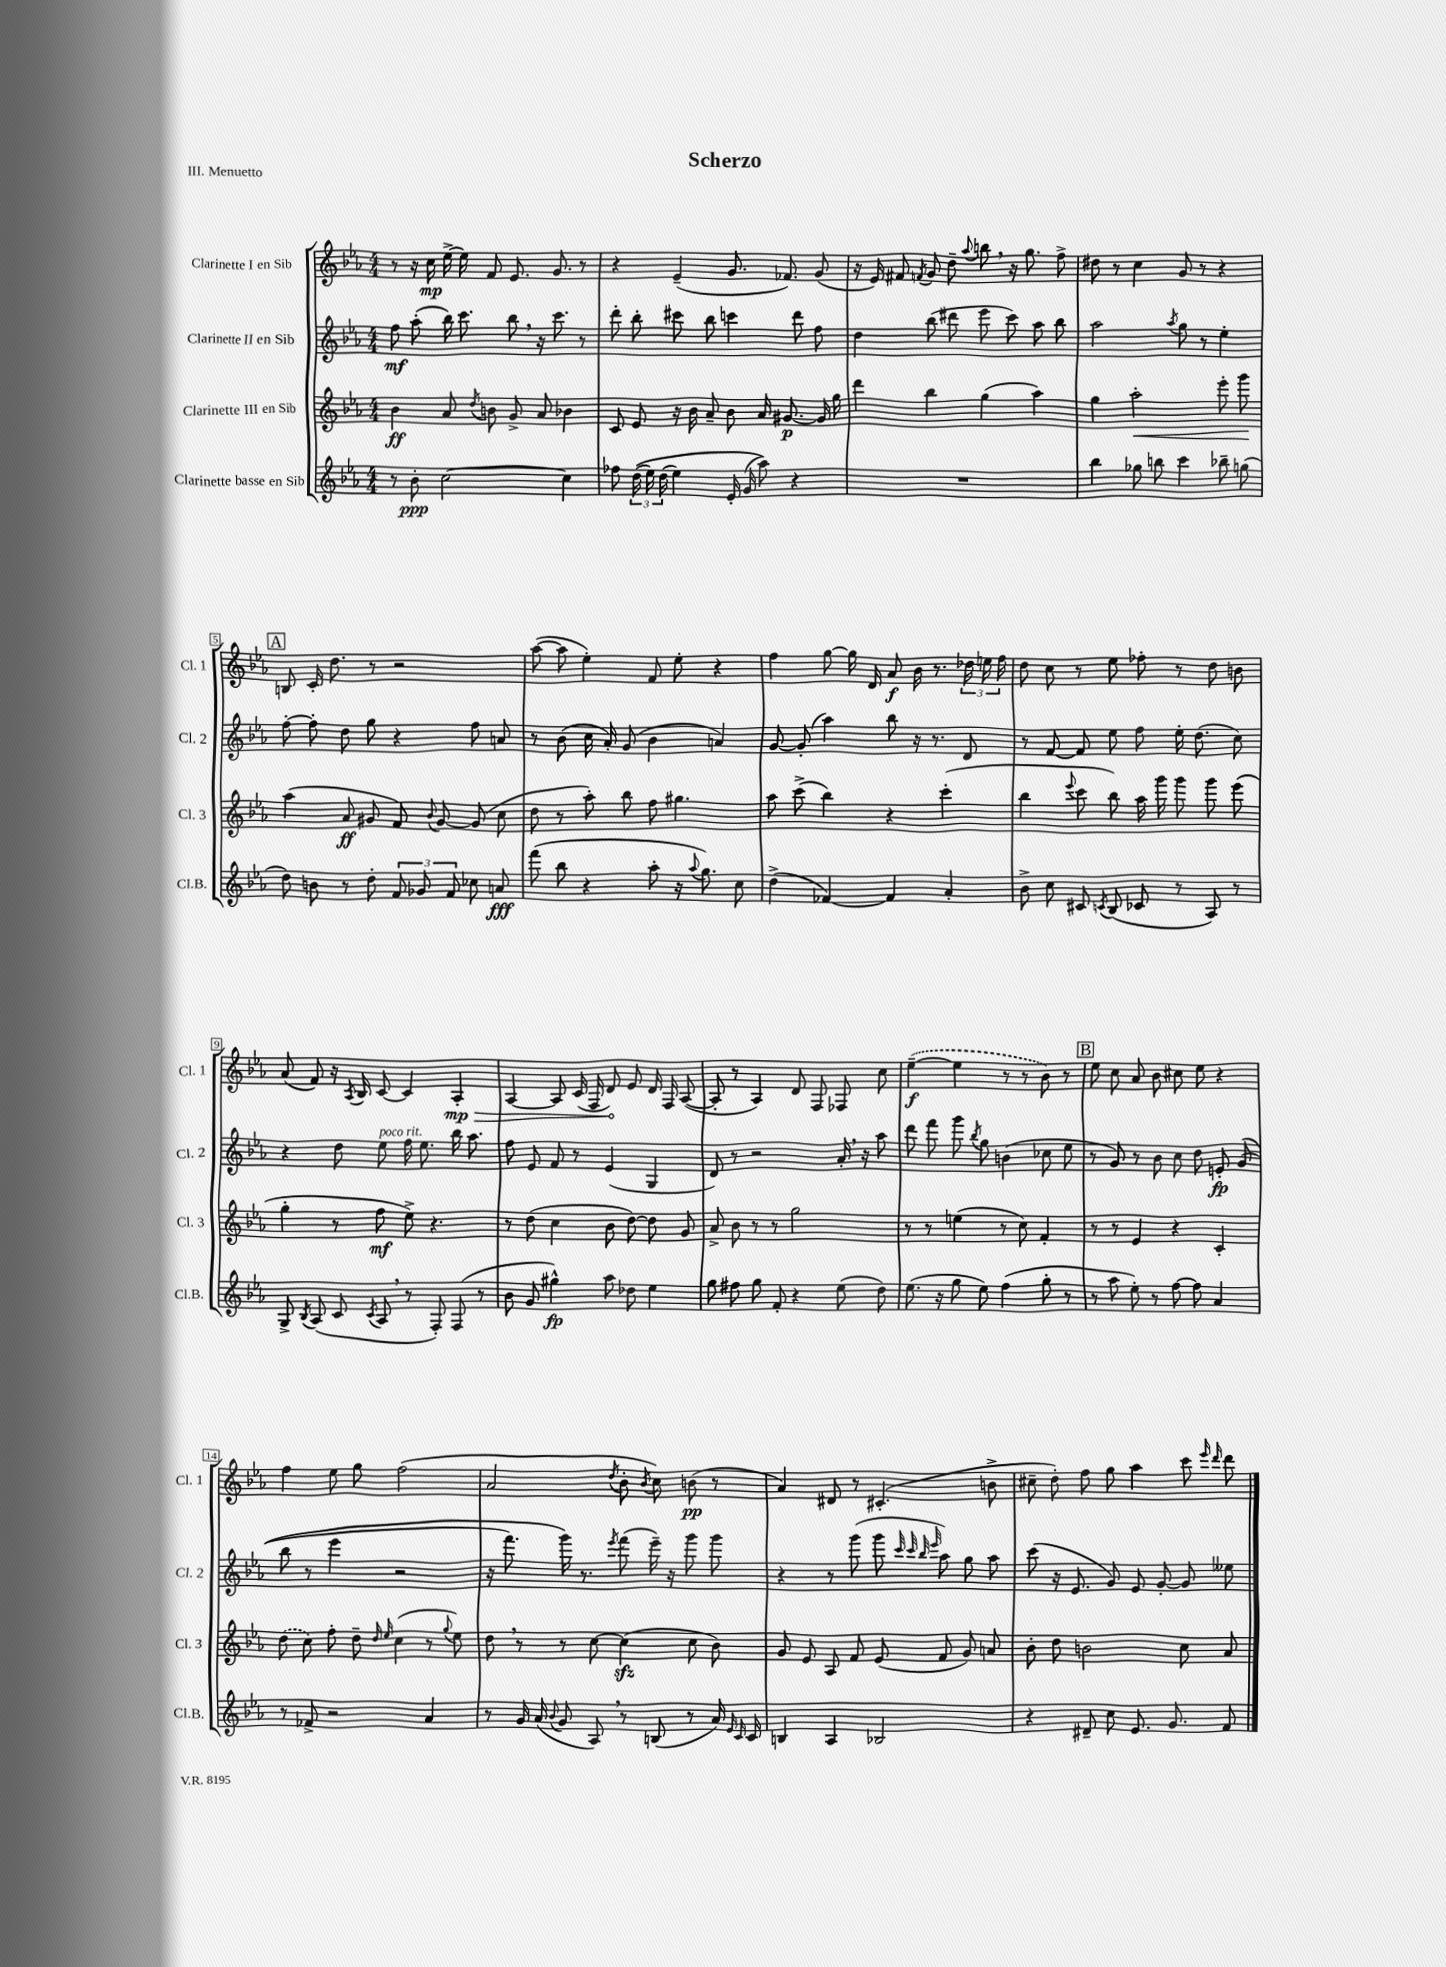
\header { title = "Scherzo" piece = "III. Menuetto" }
<<
\new StaffGroup <<
\new Staff = "s0" \with { instrumentName = "Clarinette I en Sib" shortInstrumentName = "Cl. 1" } {
    \clef treble \key ees \major \numericTimeSignature \time 4/4
    \autoBeamOff r8 r16 c''16\mp ees''16~-> ees''16 f'8 ees'8. g'8. r8 |
    r4 ees'4--( g'8. fes'8.) g'8( |
    r16 ees'16) fis'8 \acciaccatura { f'8 } g'8 d''8-- \appoggiatura { aes''8 } b''8 \breathe r16 g''8. f''8-> |
    dis''8 r8 c''4 g'8 r8 r4 |
    \mark \markup { \box "A" } b8 c'16-. d''8. r8 r2 |
    aes''8~( aes''8 ees''4-.) f'8 ees''8-. r4 |
    f''4 g''8~ g''16 d'16 aes'8\f bes'16 r8. \tuplet 3/2 { des''16 e''16 f''16 } |
    d''8 c''8 r8 ees''8 fes''8-. r8 d''8 b'8 |
    aes'8( f'8) r16 \acciaccatura { aes8 } bes16 c'8~ c'4 \once \override Hairpin.circled-tip = ##t aes4-.\mp\> |
    aes4~ aes8 c'16( f16 d'8\!) ees'8 d'16 f16 aes8~( |
    aes8-. r8 aes4) d'8 f8 fes8 c''8 |
    \once \slurDashed ees''4~--\f( ees''4 r8 r8 bes'8) r8 |
    \mark \markup { \box "B" } ees''8 c''8 aes'8 bes'8 cis''8 ees''8 r4 |
    f''4 ees''8 g''8 f''2( |
    aes'2 \acciaccatura { d''8 } bes'8-. \acciaccatura { bes'8 } c''8) b'8\pp( r8 |
    aes'4) dis'8 r8 cis'4.-.( b'8-> |
    cis''8-- d''8-.) f''8 g''8 aes''4 c'''8 \grace { ees'''16 d'''16 } d'''8 \bar "|." |
}
\new Staff = "s1" \with { instrumentName = "Clarinette II en Sib" shortInstrumentName = "Cl. 2" } {
    \clef treble \key ees \major \numericTimeSignature \time 4/4
    \autoBeamOff f''8\mf aes''8-.( bes''16) c'''8. bes''8 \breathe r16 c'''8. r8 |
    d'''8-. bes''8-. cis'''8 bes''8 c'''4 d'''8 f''8 |
    d''4 bes''8( dis'''8 ees'''8 c'''8) aes''8 bes''8 |
    aes''2 \acciaccatura { aes''8 } g''8 r8 ees''4-. |
    \mark \markup { \box "A" } f''8~-. f''8-. d''8 g''8 r4 f''8 a'8 |
    r8 bes'8( c''16 aes'16-.) g'8( bes'4 a'4) |
    g'8~ g'8-.( aes''4) bes''8 r16 r8. d'8 |
    r8 f'8~ f'8 ees''8 f''8 ees''16-. d''8.( c''8) |
    r4 d''8 ees''8^\markup { \italic "poco rit." } f''16 ees''8. bes''16 aes''8. |
    f''8 ees'8 f'8 r8 ees'4( g4 |
    d'8) r8 r2 aes'16-. \breathe r16 aes''8 |
    d'''8 f'''8 g'''8 \acciaccatura { bes''8 } g''8 b'4( ces''8 ees''8 |
    \mark \markup { \box "B" } r8 g'8) r8 bes'8 c''8 d''8 e'8-.\fp g'8(\( |
    bes''8 r8 ees'''4 r2 |
    r16 f'''8.) g'''16\) r8. \acciaccatura { ees'''8 } f'''8( ees'''16--) r16 g'''8 g'''8 |
    r4 r8 g'''8( g'''8 \grace { c'''32 c'''32 bes''32 ees'''32 } aes''8) g''8 aes''8 |
    c'''8( r16 ees'8. g'8) ees'8 g'8~-. g'8 eeses''8 \bar "|." |
}
\new Staff = "s2" \with { instrumentName = "Clarinette III en Sib" shortInstrumentName = "Cl. 3" } {
    \clef treble \key ees \major \numericTimeSignature \time 4/4
    \autoBeamOff bes'4\ff aes'8 \acciaccatura { d''8 } b'8 g'8-> aes'8 bes'4 |
    c'8 ees'8 r16 bes'16 aes'8-- bes'8 aes'16 gis'8.~\p gis'16 g''16 |
    d'''4 bes''4 g''4( aes''4) |
    g''4 aes''2-.\< ees'''8-. g'''8\! |
    \mark \markup { \box "A" } aes''4( aes'8\ff gis'8 f'8) \appoggiatura { bes'8 } gis'8~ gis'8( c''8 |
    d''8 r8 aes''8-.) bes''8 f''8 gis''4. |
    aes''8 c'''8->( bes''4) r4 c'''4-.( |
    bes''4 \appoggiatura { ees'''8 } c'''8 bes''8) aes''16 g'''16 g'''8 g'''8 ees'''8( |
    g''4-. r8 f''8\mf ees''8->) r4. |
    r8 d''8( c''4 bes'8 d''8~) d''8 g'8 |
    aes'8-> bes'8 r8 r8 g''2 |
    r8 r8 e''4( r8 c''8) f'4-. |
    \mark \markup { \box "B" } r8 r8 ees'4 r4 c'4-. |
    \once \slurDashed d''8( c''8) f''8-. d''8-- \grace { d''16 ees''16 } c''4( r8 \appoggiatura { g''8 } ees''8) |
    d''8 \breathe r8 r8 c''8~ c''4\sfz( c''8 bes'8) |
    g'8 ees'8 aes8 f'8 ees'8( f'8 g'8) a'8 |
    bes'8-. d''8 b'2 c''8 aes'8 \bar "|." |
}
\new Staff = "s3" \with { instrumentName = "Clarinette basse en Sib" shortInstrumentName = "Cl.B." } {
    \clef treble \key ees \major \numericTimeSignature \time 4/4
    \autoBeamOff r8 bes'8-.\ppp c''2~ c''4 |
    fes''8 \tuplet 3/2 { d''16(\( ees''16) d''16( } ees''4) ees'16-. g'16( aes''8)\) r4 |
    R1 |
    bes''4 ges''8 b''8 c'''4 bes''8-- g''8( |
    \mark \markup { \box "A" } d''8) b'8 r8 d''8-. \tuplet 3/2 { f'8 ges'8 f'8 } ces''8 a'8\fff |
    f'''8( bes''8 r4 aes''8-. r16 \appoggiatura { aes''8 } g''8.) c''8 |
    d''4->( fes'4~) fes'4 aes'4-. |
    bes'8-> c''8 cis'8 \acciaccatura { c'8 } bes8( ces'8 r8 aes8) r8 |
    g8-> \acciaccatura { bes8 } aes8( c'8 \acciaccatura { c'8 } aes8 \breathe r8 f8-.) f8( r8 |
    bes'8 g'8 gis''4-^\fp) aes''8 des''8 ees''4 |
    g''8 fis''8 g''8 f'8-. r4 ees''8( d''8) |
    ees''8.( r16 g''8 ees''8) f''4( g''8-. r8 |
    \mark \markup { \box "B" } r8 aes''8 ees''8-.) r8 f''8~ f''8 aes'4 |
    r8 fes'8-> r2 aes'4 |
    r8 g'16 aes'16( \appoggiatura { bes'8 } g'8 aes8) \breathe r8 b8( r8 aes'16) \grace { ees'16 c'16 } c'16 |
    b4 aes4 bes2 |
    r4 dis'8-- c''8 ees'8. g'8. f'8 \bar "|." |
}
>>
>>
\layout { \context { \Score \override BarNumber.stencil = #(make-stencil-boxer 0.1 0.3 ly:text-interface::print) } }
